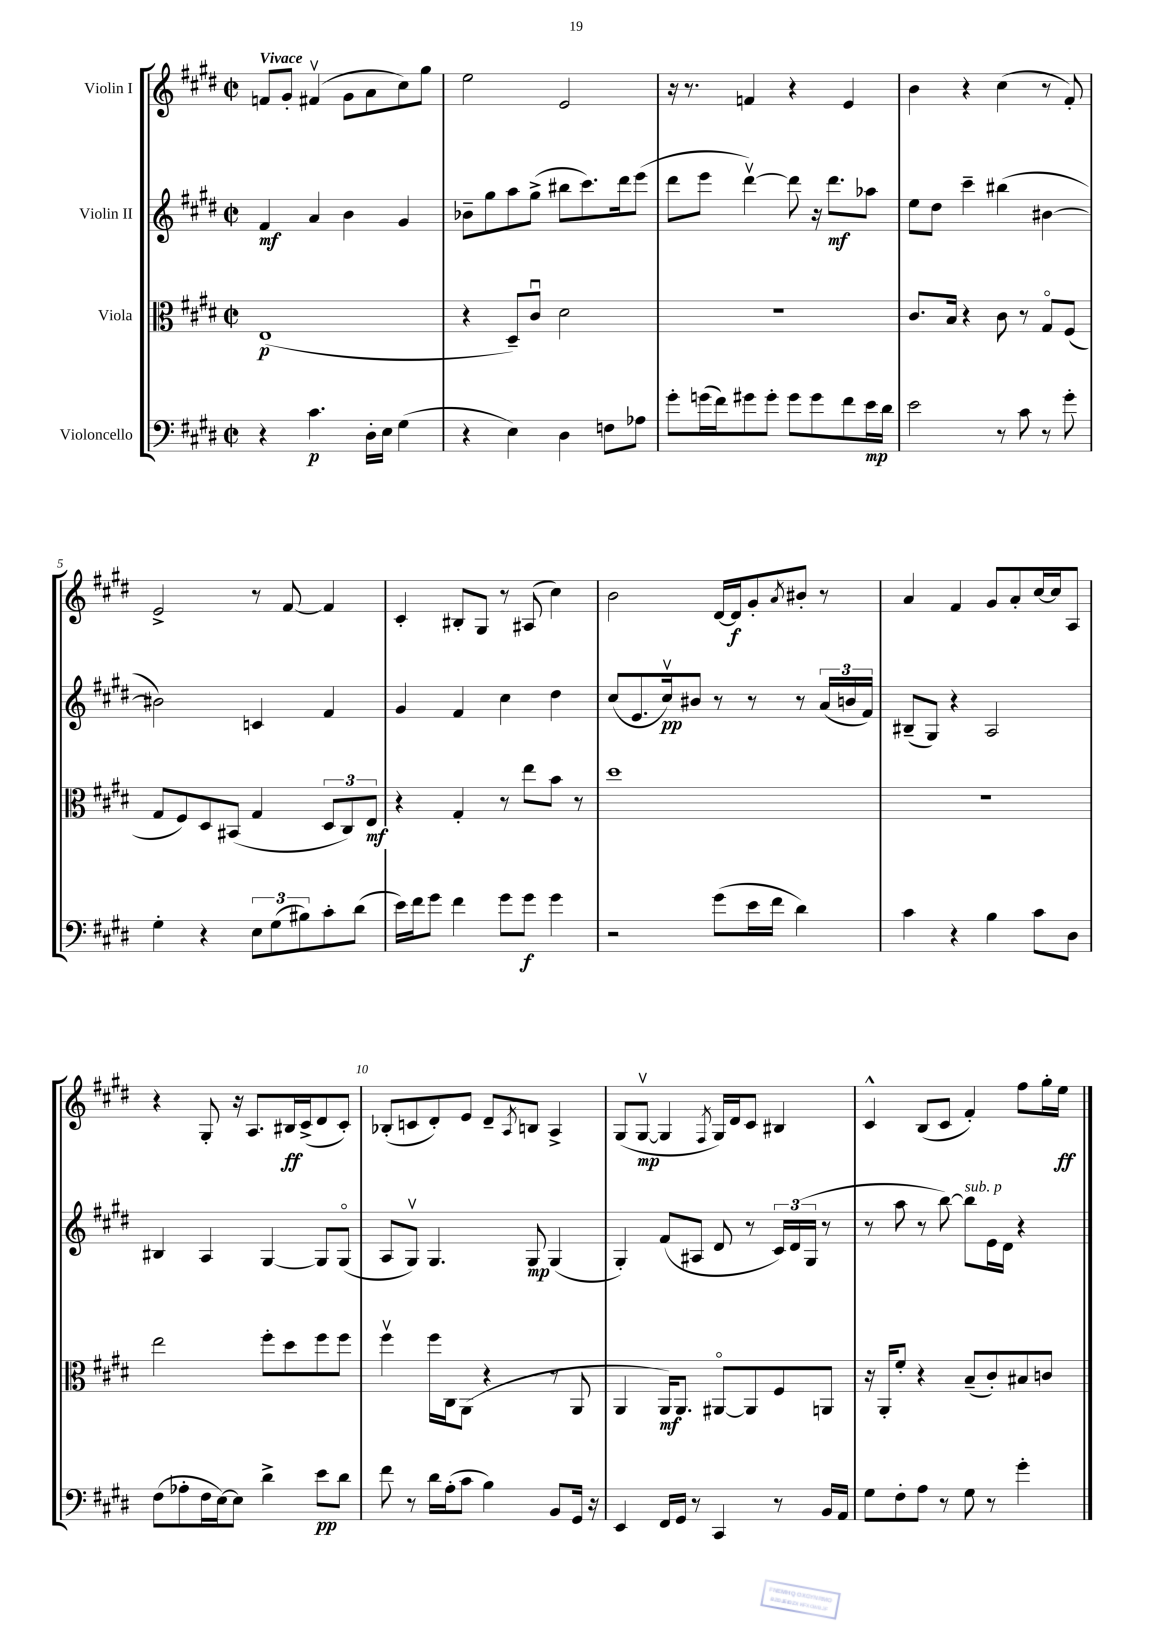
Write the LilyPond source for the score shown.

<<
\new StaffGroup <<
\new Staff = "s0" \with { instrumentName = "Violin I" } {
    \clef treble \key e \major \defaultTimeSignature \time 2/2 \tempo "Vivace"
    f'8 gis'8-. fis'4\upbow( gis'8 a'8 cis''8) gis''8 |
    e''2 e'2 |
    r16 r8. f'4 r4 e'4 |
    b'4 r4 cis''4( r8 fis'8-.) |
    e'2-> r8 fis'8~ fis'4 |
    cis'4-. bis8-. gis8 r8 ais8( cis''4) |
    b'2 dis'16~ dis'16\f gis'8-. \acciaccatura { a'8 } bis'8-. r8 |
    a'4 fis'4 gis'8 a'8-. cis''16~ cis''16 a8 |
    r4 gis8-. r16 a8. bis16\ff cis'16->( dis'8 cis'8-.) |
    bes8-.( c'8 dis'8-.) e'8 dis'8-- \acciaccatura { a8 } b8 a4-> |
    gis8( gis8~\upbow\mp gis4 \acciaccatura { fis8 } gis16) dis'16 cis'8 bis4 |
    cis'4-^ b8( cis'8 fis'4-.) fis''8 gis''16-. e''16\ff \bar "|." |
}
\new Staff = "s1" \with { instrumentName = "Violin II" } {
    \clef treble \key e \major \defaultTimeSignature \time 2/2
    fis'4\mf a'4 b'4 gis'4 |
    bes'8-- gis''8 a''8 gis''8->( bis''8 cis'''8.) dis'''16 e'''8( |
    dis'''8 e'''8 dis'''4~\upbow) dis'''8 r16 dis'''8.\mf aes''8 |
    e''8 dis''8 cis'''4-- bis''4( bis'4~ |
    bis'2) c'4 fis'4 |
    gis'4 fis'4 cis''4 dis''4 |
    cis''8( e'8. cis''16\upbow\pp) bis'8 r8 r8 r8 \tuplet 3/2 { a'16( b'16 fis'16) } |
    bis8--( gis8) r4 a2 |
    bis4 a4 gis4~ gis8 gis8\flageolet( |
    a8 gis8\upbow) gis4. gis8\mp gis4( |
    gis4-.) fis'8( ais8 dis'8 r8 \tuplet 3/2 { cis'16) dis'16( gis16 } r8 |
    r8 a''8 r8 b''8~) b''8^\markup { \italic "sub. p" } e'16 dis'16 r4 \bar "|." |
}
\new Staff = "s2" \with { instrumentName = "Viola" } {
    \clef alto \key e \major \defaultTimeSignature \time 2/2
    e1\p( |
    r4 dis8--) cis'8\downbow dis'2 |
    R1 |
    cis'8. b16 r4 cis'8 r8 gis8\flageolet fis8( |
    gis8 fis8) dis8 bis,8( gis4 \tuplet 3/2 { dis8 cis8) e8\mf } |
    r4 gis4-. r8 e''8 b'8 r8 |
    dis''1 |
    R1 |
    e''2 fis''8-. dis''8 fis''8 fis''8 |
    fis''4\upbow fis''16 cis16 a,8( r4 r8 a,8 |
    a,4 a,16\mf) a,8. ais,8~\flageolet ais,8 fis8 a,8 |
    r16 a,16-. fis'8-. r4 b8--( cis'8-.) bis8 c'8 \bar "|." |
}
\new Staff = "s3" \with { instrumentName = "Violoncello" } {
    \clef bass \key e \major \defaultTimeSignature \time 2/2
    r4 cis'4.\p dis16-. e16 gis4( |
    r4 e4) dis4 f8 aes8 |
    gis'8-. g'16( fis'16) gis'8 gis'8-. gis'8 gis'8 fis'8 e'16\mp dis'16 |
    e'2 r8 cis'8 r8 gis'8-. |
    gis4-. r4 \tuplet 3/2 { e8 gis8( bis8) } cis'8-. dis'8( |
    e'16) fis'16 gis'8 fis'4 gis'8 gis'8\f gis'4 |
    r2 gis'8( e'16 fis'16 dis'4) |
    cis'4 r4 b4 cis'8 dis8 |
    fis8( aes8-. fis16 e16~) e8 dis'4-> e'8\pp dis'8 |
    fis'8 r8 dis'16 a16-.( cis'8 b4) b,8 gis,16 r16 |
    e,4 fis,16 gis,16 r8 cis,4 r8 b,16 a,16 |
    gis8 fis8-. a8 r8 gis8 r8 gis'4-. \bar "|." |
}
>>
>>
\layout { \context { \Score \override BarNumber.break-visibility = ##(#f #t #t) barNumberVisibility = #(every-nth-bar-number-visible 5) } }
